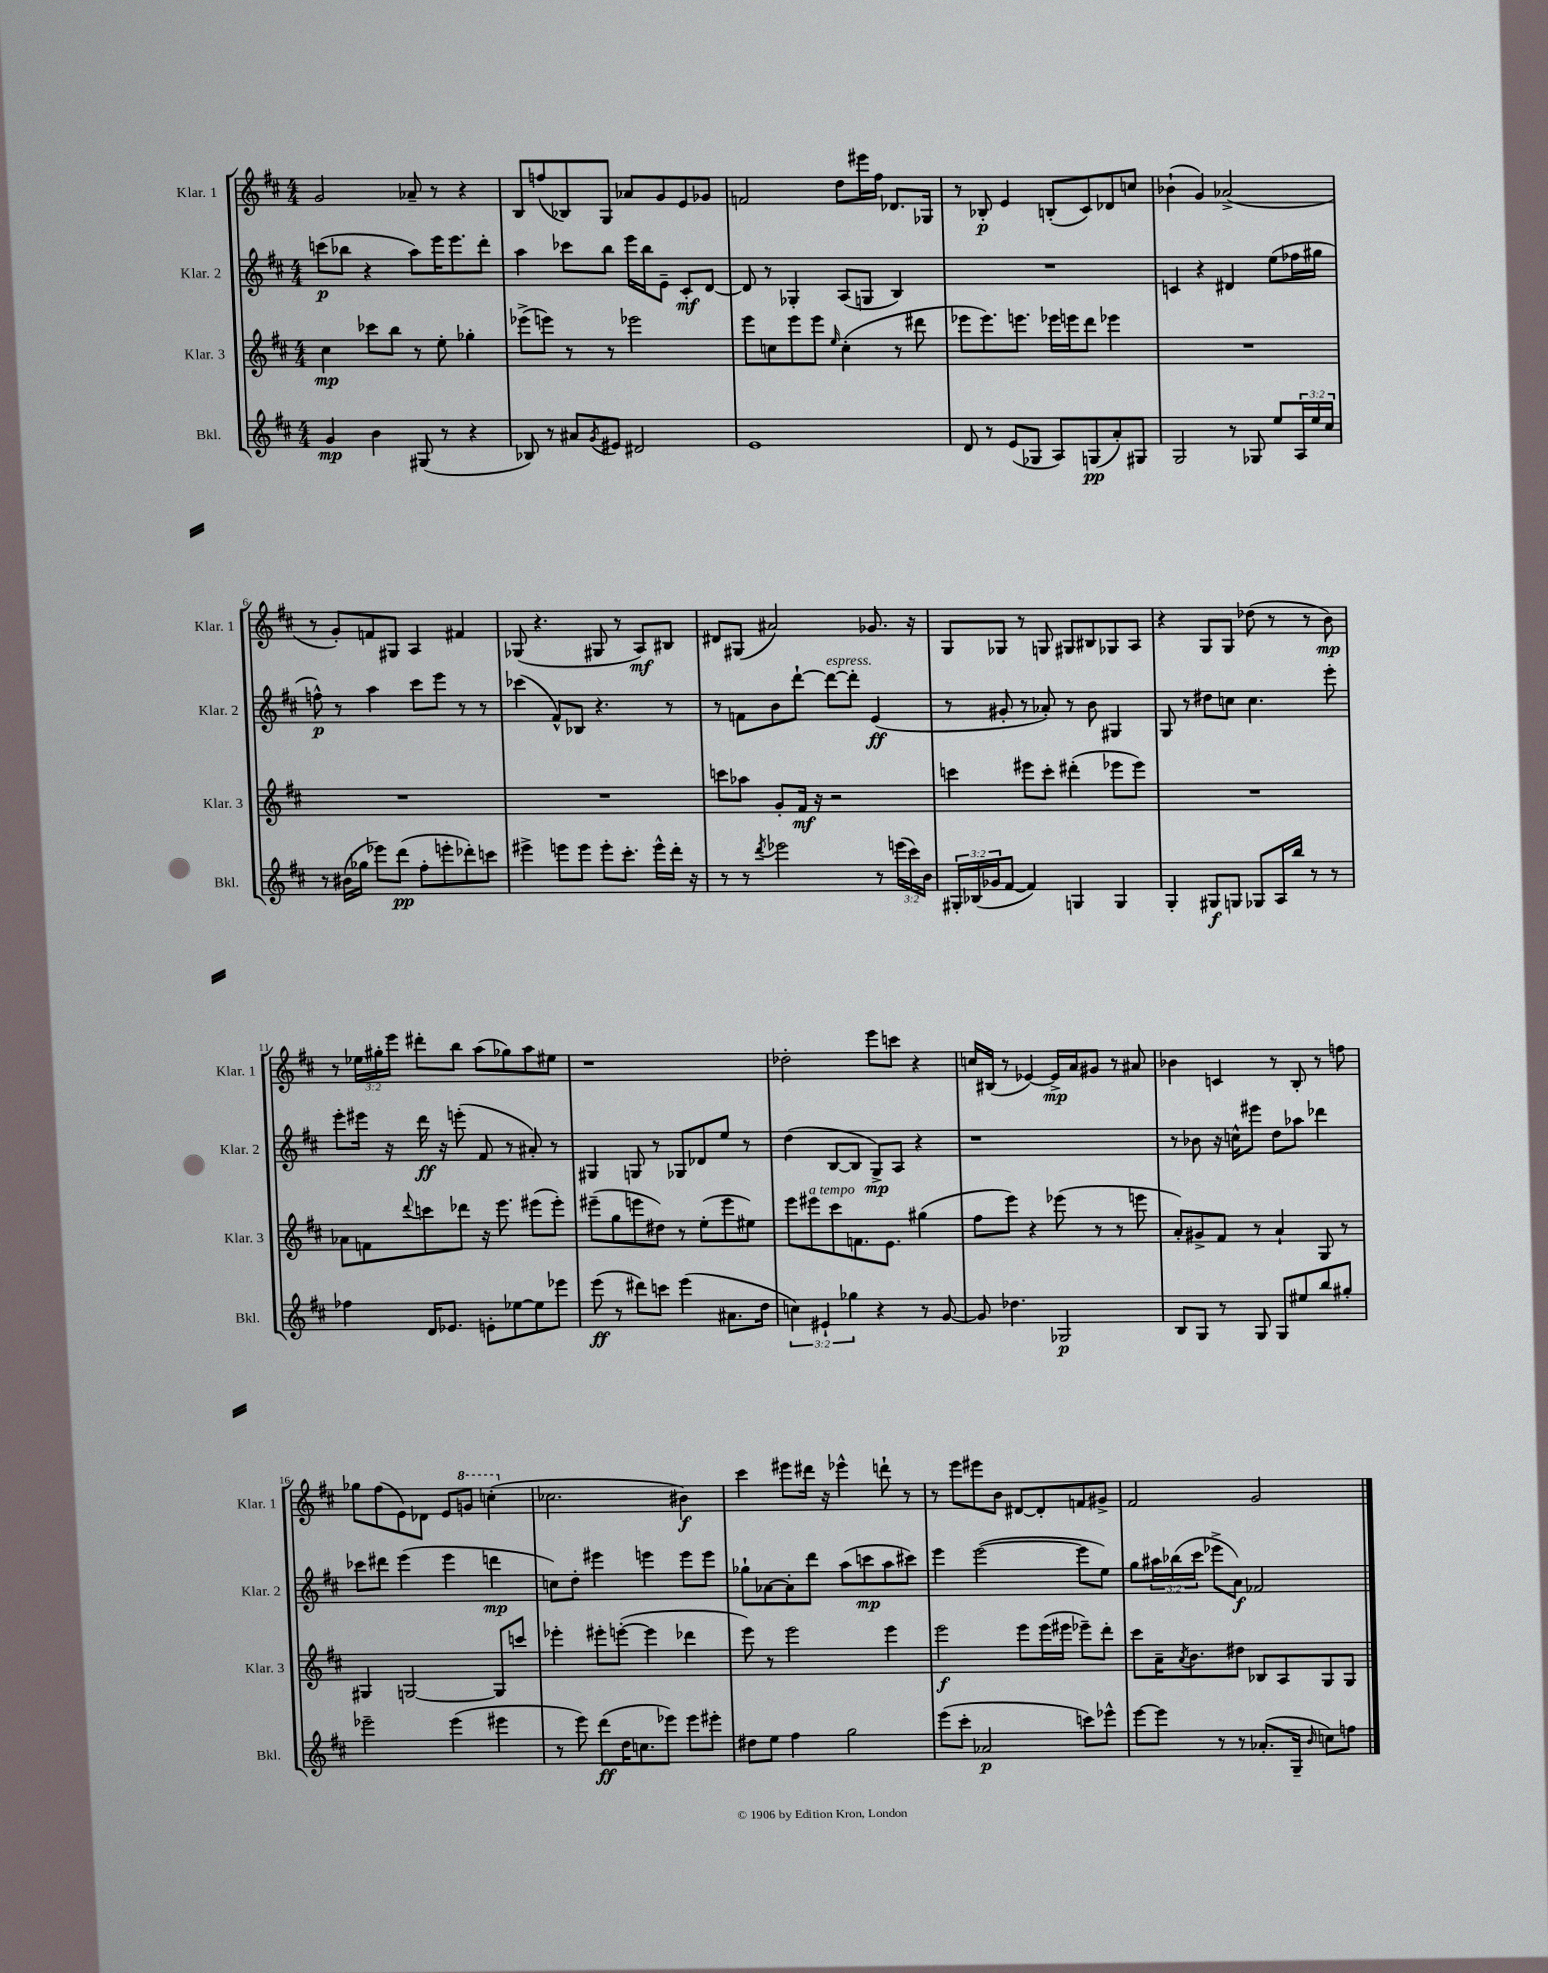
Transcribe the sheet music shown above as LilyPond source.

<<
\new StaffGroup <<
\new Staff = "s0" \with { instrumentName = "Klar. 1" shortInstrumentName = "Klar. 1" } {
    \clef treble \key d \major \numericTimeSignature \time 4/4 \override Staff.TupletNumber.text = #tuplet-number::calc-fraction-text
    g'2 aes'8-- r8 r4 |
    b8 f''8( bes8) g8 aes'8 g'8 e'8 ges'8 |
    f'2 d''8 eis'''16 fis''16 des'8. ges16 |
    r8 bes8-.\p e'4 b8-.( cis'8) des'8 c''8 |
    bes'4-!( g'4) aes'2->( |
    r8 g'8-.) f'8 gis8 a4 fis'4 |
    ges8( r4. gis8 r8 a8\mf) bis8 |
    dis'8 gis8( ais'2) ges'8. r16 |
    g8 ges8 r8 g8 gis8 bis8 ges8 a8 |
    r4 g8 g8 des''8( r8 r8 b'8\mp) |
    r8 \tuplet 3/2 { ees''16 gis''16-. e'''16 } dis'''8-. b''8 a''8( ges''8) a''8 eis''8 |
    r1 |
    des''2-. e'''8 c'''8 r4 |
    c''16 bis16( r8 ees'4~) ees'16->\mp a'16 gis'8 r8 ais'8 |
    bes'4 c'4 r8 b8-. r8 f''8 |
    ges''8 fis''8( e'8) des'8 e'8 \ottava #1 g''8 c'''4-.( \ottava #0 |
    ces''2. bis'4\f) |
    cis'''4 eis'''8 dis'''16 r16 ees'''4-^ d'''8-! r8 |
    r8 e'''8 eis'''8 b'8 dis'8~ dis'8-. f'8 gis'8-> |
    fis'2 g'2 \bar "|." |
}
\new Staff = "s1" \with { instrumentName = "Klar. 2" shortInstrumentName = "Klar. 2" } {
    \clef treble \key d \major \numericTimeSignature \time 4/4 \override Staff.TupletNumber.text = #tuplet-number::calc-fraction-text
    c'''8\p( bes''8 r4 a''8) e'''16 e'''8. d'''8-. |
    a''4 ces'''8 b''8 e'''16 b''16 e'8-- cis'8-.\mf d'8~ |
    d'8 r8 ges4-. a8( g8 b4) |
    R1 |
    c'4 r4 dis'4 e''8( fes''16 gis''16 |
    f''8-^\p) r8 a''4 cis'''8 e'''8 r8 r8 |
    ces'''4( fis'8-^) bes8 r4. r8 |
    r8 f'8 b'8 d'''8~-! d'''8~^\markup { \italic "espress." } d'''8-. e'4\ff( |
    r8 gis'8-. r8 aes'8-.) r8 b'8 gis4 |
    g8 r8 dis''8 c''8 c''4. e'''8-. |
    e'''8-. eis'''16 r16 d'''16\ff r16 e'''8-.( fis'8 r8 ais'8-.) r8 |
    gis4 g8 r8 ges8 des'8 e''8 r8 |
    d''4( b8~ b8 g8->\mp) a8 r4 |
    r1 |
    r8 bes'8 r16 c''16-^ eis'''8 d''8 aes''8 des'''4 |
    ces'''8 dis'''8 e'''4( e'''4 d'''4\mp |
    c''8) d''8-. eis'''4 e'''4 e'''8 e'''8 |
    ges''8-! aes'8~ aes'8-. d'''8 a''8( c'''8\mp a''8 cis'''8) |
    e'''4 e'''2~( e'''8 e''8) |
    g''8 \tuplet 3/2 { ais''16 bes''16( cis'''16 } ees'''8-> a'8\f) fes'2 \bar "|." |
}
\new Staff = "s2" \with { instrumentName = "Klar. 3" shortInstrumentName = "Klar. 3" } {
    \clef treble \key d \major \numericTimeSignature \time 4/4
    cis''4\mp ces'''8 b''8 r8 e''8-. ges''4-. |
    ees'''8->( e'''8) r8 r8 ees'''2 |
    e'''8 c''8 e'''8 e'''8 \grace { e''16 } c''4-.( r8 dis'''8 |
    ees'''8 ees'''8.) e'''8. ees'''16 e'''16 d'''8 ees'''4 |
    R1 |
    R1 |
    R1 |
    c'''8 aes''8 g'8-. fis'16\mf r16 r2 |
    c'''4 eis'''8 c'''8-. dis'''4-.( ees'''8 ees'''8) |
    R1 |
    aes'8 f'8 \appoggiatura { d'''8 } c'''8 des'''8 r16 e'''8. eis'''8( eis'''8-.) |
    eis'''8--( g''8 e'''8 dis''8) r8 e''8-.( e'''8 eis''8) |
    e'''8 eis'''8^\markup { \italic "a tempo" } cis'''8 f'8. e'8. gis''4( |
    fis''8 e'''8) r4 ees'''8( r8 r8 e'''8 |
    a'8-.) gis'8-> fis'8 r8 a'4-! g8 r8 |
    gis4 g2~ g8 c'''8 |
    ees'''4-. eis'''8-. e'''8~-.( e'''4 des'''4 |
    e'''8) r8 e'''2 e'''4 |
    e'''2\f e'''8 e'''16( eis'''16 ees'''8--) d'''8-. |
    cis'''8 a'16-- \acciaccatura { a'8 } b'8. dis''8 bes8 a8 g8 g8 \bar "|." |
}
\new Staff = "s3" \with { instrumentName = "Bkl." shortInstrumentName = "Bkl." } {
    \clef treble \key d \major \numericTimeSignature \time 4/4 \override Staff.TupletNumber.text = #tuplet-number::calc-fraction-text
    g'4\mp b'4 gis8( r8 r4 |
    bes8) r8 ais'8 \acciaccatura { g'8 } eis'8 dis'2 |
    e'1 |
    d'8 r8 e'8( ges8 a8) g8\pp( a'8-.) gis8 |
    g2 r8 ges8 e''8 \tuplet 3/2 { a16 e''16 cis''16 } |
    r8 bis'16( ges''16 ees'''8) d'''8\pp( fis''8-. e'''8-. des'''8-.) c'''8 |
    eis'''4-> e'''8 e'''8 e'''8-. cis'''8.-. e'''16-^ d'''16-. r16 |
    r8 r8 \acciaccatura { d'''8 } ees'''2 r8 \tuplet 3/2 { e'''16( cis'''16) b'16 } |
    \tuplet 3/2 { gis16-. bes16( ges'16 } fis'8~ fis'4) g4 g4 |
    g4-. gis8\f g8 ges8 a16 b''16 r8 r8 |
    fes''4 d'16 ees'8. e'8-. ees''8~ ees''8 ees'''8 |
    e'''8\ff( r8 dis'''8) c'''8 e'''4( ais'8. d''16 |
    \tuplet 3/2 { c''4) eis'4-! ges''4 } r4 r8 g'8~ |
    g'8 des''4. ges2\p |
    b8 g8 r8 g8 g8 eis''8 b''8 gis''8-. |
    ees'''2-- ees'''4( eis'''4 |
    r8 e'''8) d'''8\ff( d''16 c''8. ees'''8) ees'''8 eis'''8-. |
    dis''8 e''8 fis''4 g''2 |
    e'''8( cis'''8-. aes'2\p c'''8) ees'''8-^ |
    e'''8~ e'''8 r8 r8 aes'8.-.( g16-- \grace { b'16 } c''8) f''8 \bar "|." |
}
>>
>>
